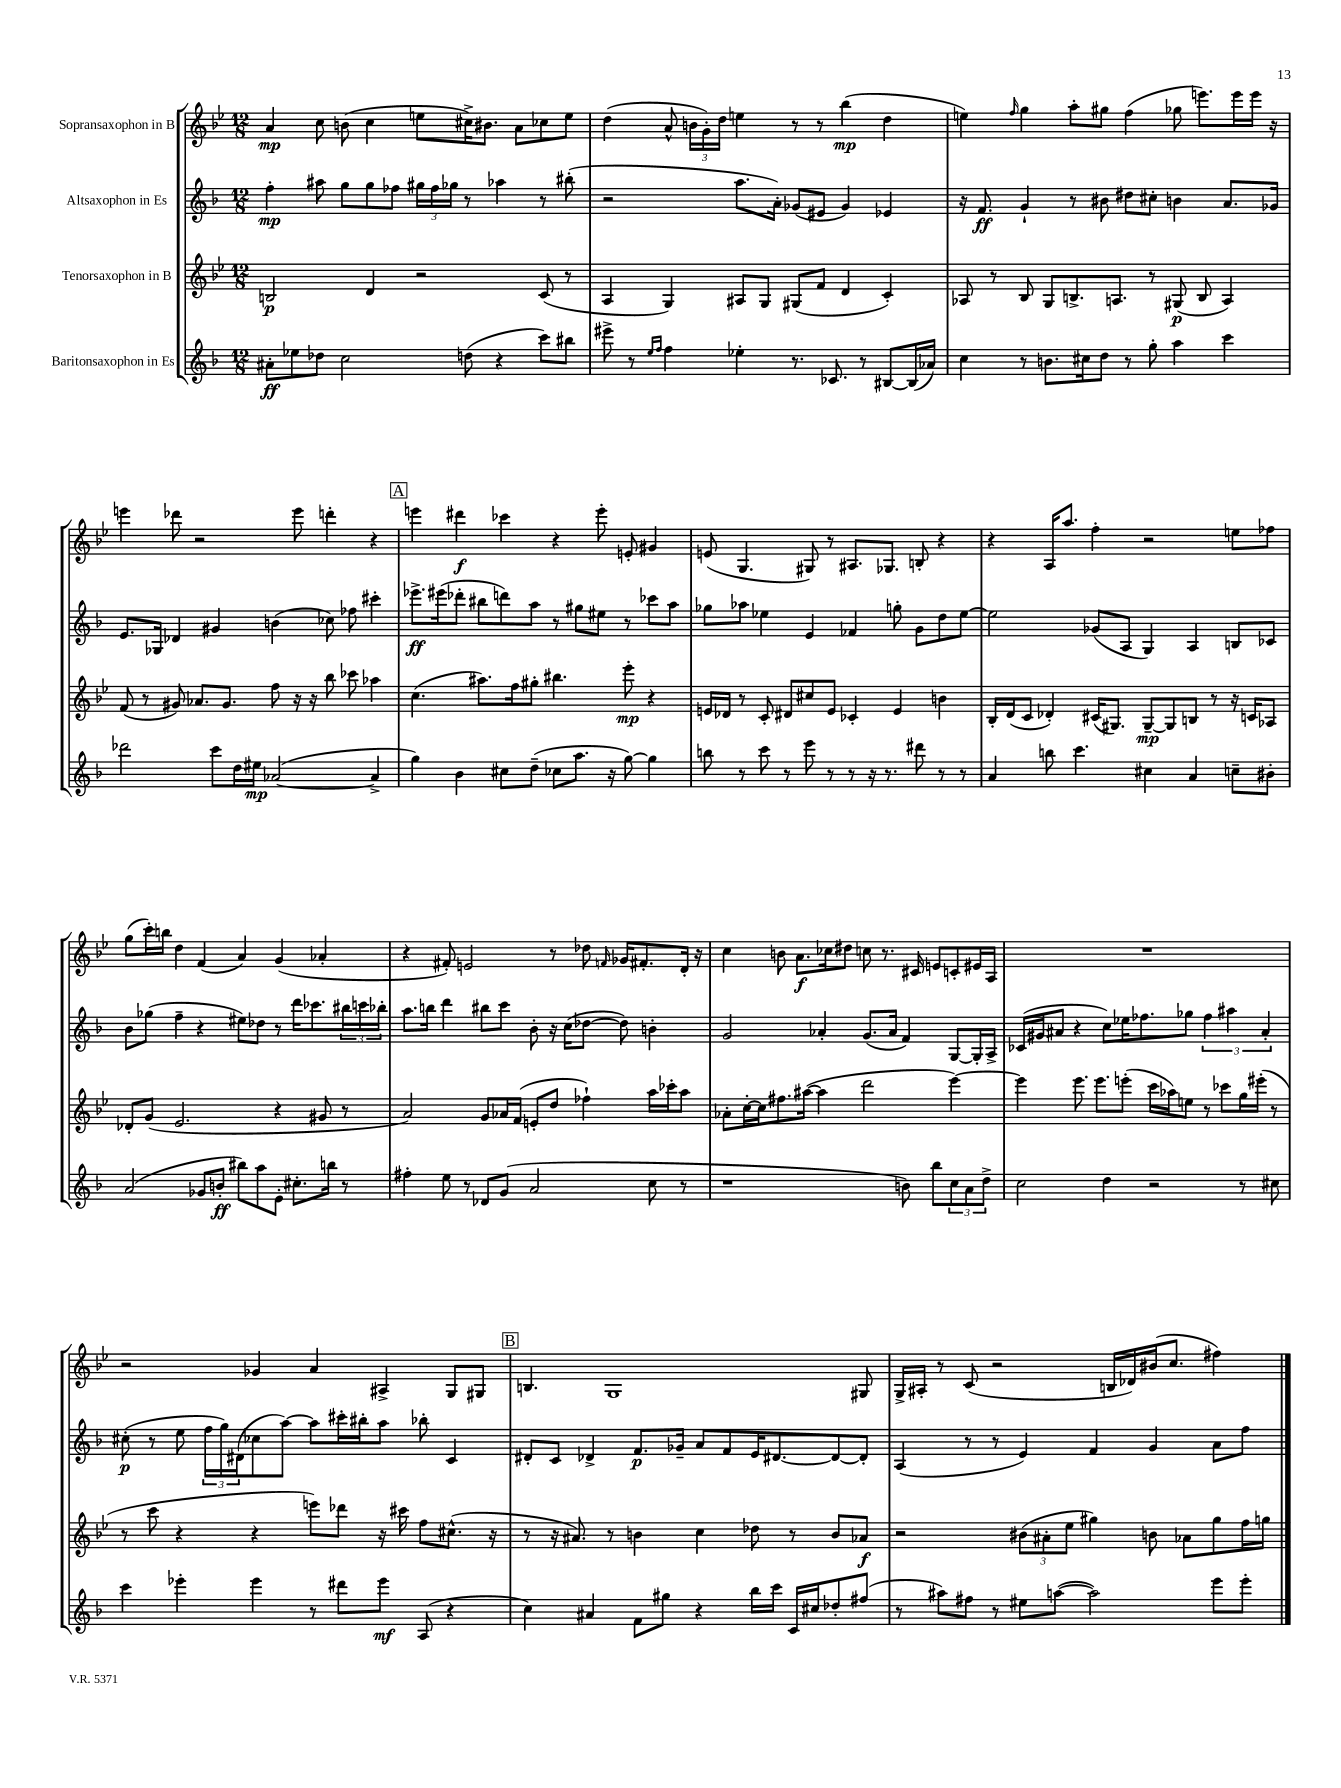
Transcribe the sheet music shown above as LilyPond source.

<<
\new StaffGroup <<
\new Staff = "s0" \with { instrumentName = "Sopransaxophon in B" } {
    \clef treble \key bes \major \numericTimeSignature \time 12/8
    a'4\mp c''8 b'8( c''4 e''8 cis''16->) bis'8. a'8 ces''8 e''8 |
    d''4( a'8-^ \tuplet 3/2 { b'16 g'16-.) d''16 } e''4 r8 r8 bes''4\mp( d''4 |
    e''4) \grace { f''16 } g''4 a''8-. gis''8 f''4( ges''8 e'''8.) e'''16 e'''16 r16 |
    e'''4 des'''8 r2 e'''8 d'''4-. r4 |
    \mark \markup { \box "A" } e'''4 dis'''4\f ces'''4 r4 e'''8-. e'8-. gis'4 |
    e'8( g4. gis8) r8 ais8. ges8. b8-. r4 |
    r4 a16 a''8. f''4-. r2 e''8 fes''8 |
    g''8( c'''16-.) b''16 d''4 f'4( a'4) g'4( aes'4-. |
    r4 fis'8-.) e'2 r8 des''8 \grace { f'16 } ges'16 fis'8.-. d'16-. r16 |
    c''4 b'8 a'8.\f ces''16 dis''8 c''8 r8. cis'16 e'8 c'8-. eis'16 a16 |
    R1. |
    r2 ges'4 a'4 ais4-> g8 gis8 |
    \mark \markup { \box "B" } b4. g1 gis8 |
    g16-> ais16-. r8 c'8( r2 b16 des'16) bis'16( c''8. fis''4) \bar "|." |
}
\new Staff = "s1" \with { instrumentName = "Altsaxophon in Es" } {
    \clef treble \key f \major \numericTimeSignature \time 12/8
    f''4-.\mp ais''8 g''8 g''8 fes''8 \tuplet 3/2 { gis''16 fes''16 ges''16 } r8 aes''4 r8 bis''8-.( |
    r2 a''8. a'16-.) ges'8( eis'8 ges'4) ees'4 |
    r16 f'8.\ff g'4-! r8 bis'8 dis''8 cis''8-. b'4 a'8. ges'16 |
    e'8. ges16 des'4 gis'4 b'4( ces''8) fes''8 cis'''4-. |
    \mark \markup { \box "A" } ees'''8.->\ff eis'''16( des'''8-. bis''8 d'''8) a''8 r8 gis''8 eis''8 r8 ces'''8 a''8 |
    ges''8 aes''8 ees''4 e'4 fes'4 g''8-. g'8 d''8 ees''8~ |
    ees''2 ges'8( a8 g4) a4 b8 ces'8 |
    bes'8 ges''8( f''4-- r4 eis''8) des''8 r8 d'''16 ces'''8. \tuplet 3/2 { bis''16 c'''16 bes''16-. } |
    a''8. b''16 d'''4 bis''8 c'''8 bes'8-. r16 c''16( des''8~ des''8) b'4-. |
    g'2 aes'4-. g'8.( aes'16 f'4) g8~ g16-. a16-> |
    ces'16( gis'16 ais'8 r4 c''8) ees''16 fes''8. ges''8 \tuplet 3/2 { fes''4 ais''4 ais'4-. } |
    cis''8-.\p( r8 e''8 \tuplet 3/2 { f''16 g''16) dis'16( } ces''8 a''8~) a''8 cis'''16-. bis''16-. a''8 bes''8-. c'4 |
    \mark \markup { \box "B" } dis'8-. c'8 des'4-> f'8.\p ges'16-- a'8 f'8 e'16 dis'8.~ dis'8~ dis'8-. |
    a4( r8 r8 e'4) f'4 g'4 a'8 f''8 \bar "|." |
}
\new Staff = "s2" \with { instrumentName = "Tenorsaxophon in B" } {
    \clef treble \key bes \major \numericTimeSignature \time 12/8
    b2\p d'4 r2 c'8( r8 |
    a4 g4) ais8 g8 gis8( f'8 d'4 c'4-.) |
    aes8 r8 bes8 g8 b8.-> a8. r8 gis8\p( b8 a4) |
    f'8( r8 gis'8) aes'8. gis'8. f''8 r16 r16 bes''8 ces'''8 aes''4 |
    \mark \markup { \box "A" } c''4.( ais''8.) f''16 gis''8-. bis''4. ees'''8-.\mp r4 |
    e'16 des'16 r8 c'8-. dis'8 cis''8 e'8 ces'4-. e'4 b'4 |
    bes16-. d'16( c'8 des'4-.) cis'16( gis8.) gis8~--\mp gis8 b8 r8 r16 c'16 aes8 |
    des'8-. g'8( ees'2. r4 gis'8 r8 |
    a'2) g'8 aes'16 f'16( e'8-. d''8 fes''4-!) a''16 ces'''16-. a''8 |
    aes'8-. c''16~-. c''16 fis''8. ais''16~( ais''4 d'''2 ees'''4~) |
    ees'''4 ees'''8. ees'''8. e'''8-.( c'''16 aes''16) e''8 r8 ces'''8 g''16 eis'''16-.( r8 |
    r8 c'''8 r4 r4 e'''8) des'''8 r16 cis'''16 f''8 cis''8.-^( r16 |
    \mark \markup { \box "B" } r8 r16 ais'8.) r8 b'4 c''4 des''8 r8 b'8 aes'8\f |
    r2 \tuplet 3/2 { bis'8( ais'8-. ees''8 } gis''4) b'8 aes'8 gis''8 f''16 g''16 \bar "|." |
}
\new Staff = "s3" \with { instrumentName = "Baritonsaxophon in Es" } {
    \clef treble \key f \major \numericTimeSignature \time 12/8
    ais'8-.\ff ees''8 des''8 c''2 d''8( r4 c'''8) bis''8 |
    eis'''8-> r8 \grace { e''16 f''16 } f''4 ees''4-. r8. ces'8. r8 bis8~ bis16( aes'16) |
    c''4 r8 b'8. cis''16 d''8 r8 g''8-. a''4 c'''4 |
    des'''2 c'''8 d''16 eis''16\mp aes'2~( aes'4-> |
    \mark \markup { \box "A" } g''4) bes'4 cis''8 d''8--( ces''8 a''8. r16 g''8~) g''4 |
    b''8 r8 c'''8 r8 e'''8 r8 r8 r16 r8. dis'''8 r8 r8 |
    a'4 b''8 c'''4. cis''4 a'4 c''8-- bis'8-. |
    a'2( ges'8 b'8-.\ff bis''8) a''8 e'8-. cis''8.-. b''16 r8 |
    fis''4-. e''8 r8 des'8 g'8( a'2 c''8 r8 |
    r1 b'8) bes''8 \tuplet 3/2 { c''8 a'8 d''8-> } |
    c''2 d''4 r2 r8 cis''8 |
    c'''4 ees'''4-. ees'''4 r8 dis'''8 ees'''8\mf a8( r4 |
    \mark \markup { \box "B" } c''4) ais'4 f'8 gis''8 r4 bes''16 c'''16 c'16 cis''16 des''8-. fis''8( |
    r8 ais''8) fis''8 r8 eis''8 a''8~( a''2) e'''8 e'''8-. \bar "|." |
}
>>
>>
\layout { \context { \Score \remove "Bar_number_engraver" } }
